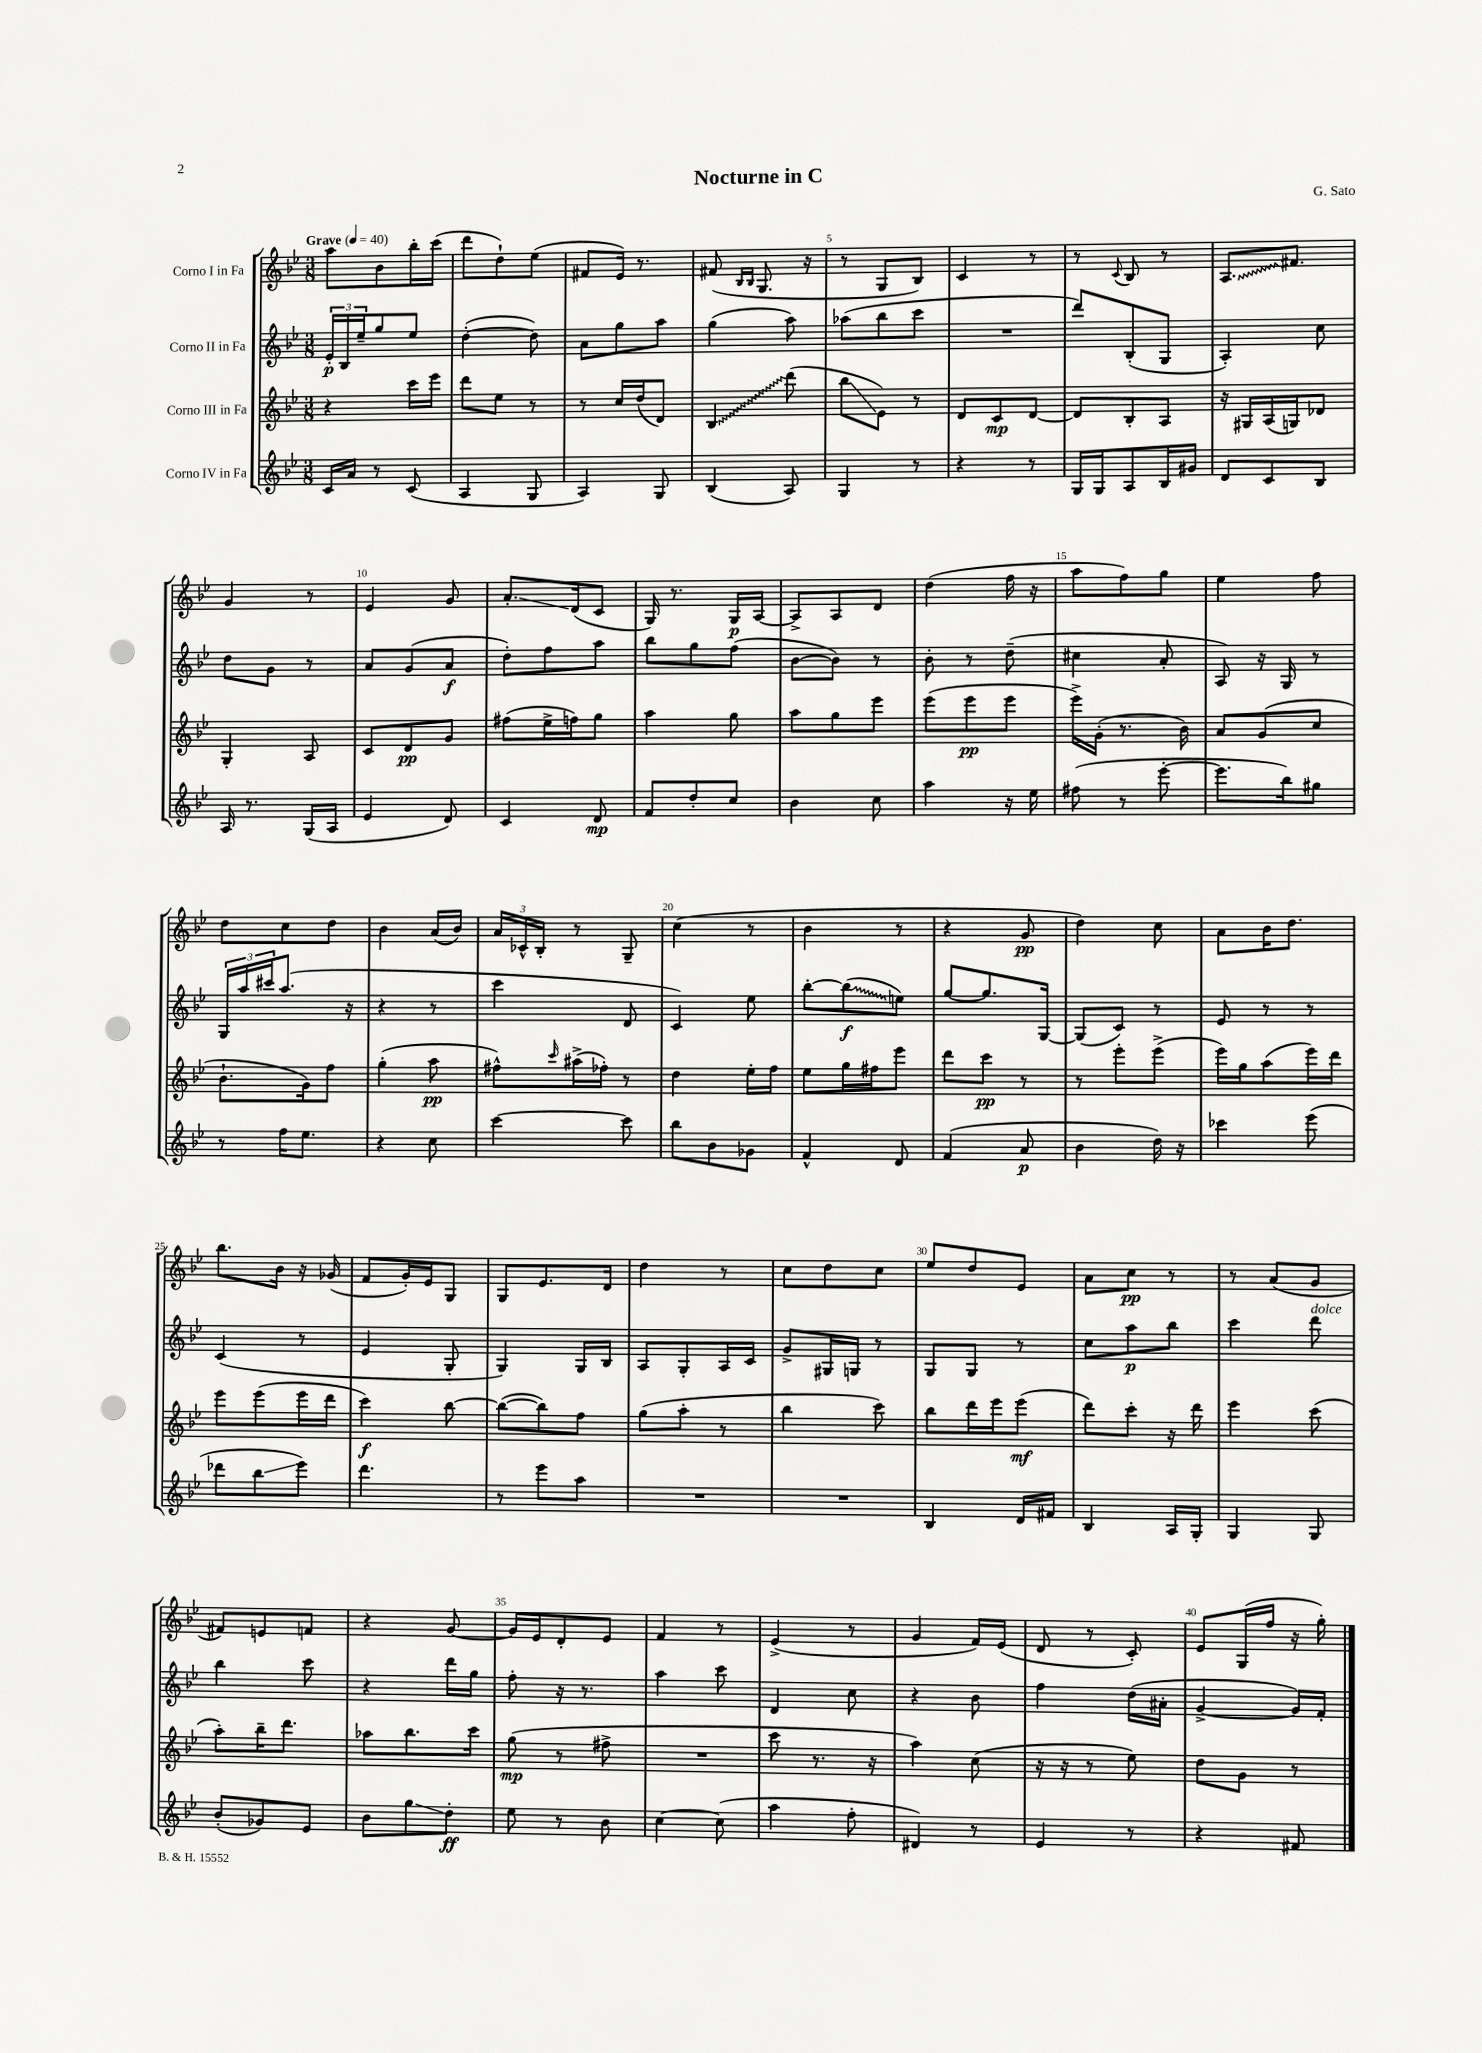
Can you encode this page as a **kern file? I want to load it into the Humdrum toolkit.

**kern	**kern	**kern	**kern
*staff4	*staff3	*staff2	*staff1
*clefG2	*clefG2	*clefG2	*clefG2
*k[b-e-]	*k[b-e-]	*k[b-e-]	*k[b-e-]
*M3/8	*M3/8	*M3/8	*M3/8
*MM40	*MM40	*MM40	*MM40
16c/LL	4r	24e-'/LL	8aa\L
.	.	24B-/	.
16a/JJ	.	.	.
.	.	24ee-~/J	.
8r	.	8gg/	8b-\
(8c/	16ccc\LL	8ee-/J	16bb-'\L
.	16eee-\JJ	.	(16ccc\JJ
=	=	=	=
4A/	8ddd\L	([4dd'\	8ddd\L
.	8ee-\J	.	8dd`\)
8G/	8r	8dd\])	(8ee-\J
=	=	=	=
4A/)	8r	8a\L	8f#/L
.	16cc/LL	8gg\	16e-/Jk)
.	(16dd/J	.	8.r
8G/	8d/J)	8aa\J	.
=	=	=	=
(4B-/	4B-/	(4gg\	(8f#/
.	.	.	16qqB-/LL
.	.	.	16qqB-/JJ
.	.	.	8.G/
8A/)	(8ddd\	8aa\)	.
.	.	.	16r
=	=	=	=
4G/	8bb-\L	(8aa-\L	8r
.	8e-\J)	8bb-\	8G/L
8r	8r	8ccc\J	8B-/J)
=	=	=	=
4r	8d/L	4.r	4c/
.	8c/	.	.
8r	[8d/J	.	8r
=	=	=	=
16G/LL	8d/]L	8ddd/L)	8r
16G/J	.	.	.
.	.	.	8qqc/
8A/	8B-'/	(8B-'/	8B-/
16B-/L	8A/J	8G/J	8r
16g#/JJ	.	.	.
=	=	=	=
8d/L	16r	4A'/)	8.A/L
.	16G#/LL	.	.
8c/	(16A/	.	.
.	16G/J)	.	8.f#/J
8B-/J	8d-/J	8cc\	.
=	=	=	=
16A/	4G'/	8dd\L	4g/
8.r	.	.	.
.	.	8g\J	.
(16G/LL	8A/	8r	8r
16A/JJ	.	.	.
=	=	=	=
4e-/	8c/L	8a/L	4e-/
.	8d/	(8g/	.
8d/)	8g/J	8a/J	8g/
=	=	=	=
4c/	(8ff#\L	8dd'\L)	8.a'/L
.	16ee-^\L	8ff\	.
.	16ff\J)	.	(16d/k
8d/	8gg\J	8aa\J	8c/J
=	=	=	=
8f/L	4aa\	8bb-\L	16G/)
.	.	.	8.r
8dd'/	.	8gg\	.
8cc/J	8gg\	(8ff\J	16G/LL
.	.	.	[16A/JJ
=	=	=	=
4b-\	8aa\L	[8b-\L	8A^/]L
.	8gg\	8b-\]J)	8A/
8cc\	8eee-\J	8r	8d/J
=	=	=	=
4aa\	(8eee-\L	8b-'\	(4dd\
.	8eee-\	8r	.
16r	8eee-\J	(8dd~\	16ff\
16ee-\	.	.	16r
=	=	=	=
(8ff#\	16eee-^\LL)	4cc#\	8aa\L
.	(16g'\JJ	.	.
8r	8.r	.	8ff\)
[8eee-'\	.	8a'/	8gg\J
.	16b-\)	.	.
=	=	=	=
8.eee-\]L	8a/L	8A/)	4ee-\
.	(8g/	16r	.
16bb-\k)	.	16G/	.
8gg#\J	8cc/J	8r	8ff\
=	=	=	=
8r	8.b-`\L	24G/LL	8dd\L
.	.	24aa/	.
.	.	24ccc#/J	.
16ff\LK	.	(8.aa/J	8cc\
8.ee-\J	16g\k)	.	.
.	8ff\J	.	8dd\J
.	.	16r	.
=	=	=	=
4r	(4gg'\	4r	4b-\
8cc\	8aa\	8r	(16a/LL
.	.	.	16b-/JJ)
=	=	=	=
[4ccc\	8ff#^^\L)	4ccc\	24a/LL
.	.	.	24c-^^/
.	.	.	24B-'/JJ
.	16qqccc/	.	.
.	(16aa#^\L	.	8r
.	16ff-'\JJ)	.	.
8ccc\]	8r	8d/	8G~/
=	=	=	=
8bb-\L	4dd\	4c/)	(4cc\
8b-\	.	.	.
8g-\J	16ee-'\LL	8ee-\	8r
.	16ff\JJ	.	.
=	=	=	=
4f^^/	8ee-\L	[8bb-'\L	4b-\
.	16gg\L	(8bb-\]	.
.	16ff#\J	.	.
8d/	8eee-\J	8ee\J)	8r
=	=	=	=
(4f/	8ddd\L	[8gg/L	4r
.	8ccc\J	8.gg/]	.
8a/	8r	.	8g/
.	.	[16G/Jk	.
=	=	=	=
4b-\	8r	(8G/]L	4dd\)
.	8eee-'\L	8c/J)	.
16dd\)	(8eee-^\J	8r	8cc\
16r	.	.	.
=	=	=	=
4ccc-\	16eee-\LL)	8e-/	8a\L
.	16gg\J	.	.
.	(8aa\	8r	16b-\K
.	.	.	8.dd\J
(8eee-\	16eee-\L)	8r	.
.	16ddd\JJ	.	.
=	=	=	=
8ddd-\L	8eee-\L	(4c/	8.bb-\L
8bb-\	(8eee-\	.	.
.	.	.	16b-\Jk
8eee-\J)	16eee-\L	8r	16r
.	16ddd\JJ	.	(16g-/
=	=	=	=
4.ddd\	4ccc\)	4e-/	8f/L
.	.	.	16g'/L)
.	.	.	16e-/J
.	[8bb-\	8G'/	8G/J
=	=	=	=
8r	(8bb-\_L	4G/)	8G/L
8eee-\L	8bb-\])	.	8.e-/
8aa\J	8ff\J	16G/LL	.
.	.	16B-/JJ	16d/Jk
=	=	=	=
4.r	(8gg\L	8A/L	4dd\
.	8aa'\J	8G'/	.
.	8r	16A/L	8r
.	.	16c/JJ	.
=	=	=	=
4.r	4bb-\	8g^/L	8cc\L
.	.	16G#/L	8dd\
.	.	16G/JJ	.
.	8ccc\)	8r	8cc\J
=	=	=	=
4B-/	8bb-\L	8G/L	8ee-/L
.	16ddd\L	8G/J	8dd/
.	16eee-\J	.	.
16d/LL	(8eee-\J	8r	8e-/J
16f#/JJ	.	.	.
=	=	=	=
4B-/	8ddd\L)	8cc\L	8a\L
.	8ccc'\J	8aa\	8cc\J
16A/LL	16r	8bb-\J	8r
16G'/JJ	16ddd\	.	.
=	=	=	=
4G/	4eee-\	4ccc\	8r
.	.	.	(8a/L
8G/	(8ccc\	8ddd\	8g/J
=	=	=	=
(8b-'/L	8aa'\L)	4bb-\	8f#/L)
8g-/)	16bb-~\K	.	8e/
.	8.ddd\J	.	.
8e-/J	.	8ccc\	8f/J
=	=	=	=
8b-\L	8aa-\L	4r	4r
8gg\	8.bb-\	.	.
8dd'\J	.	16ddd\LL	[8g/
.	16ccc\Jk	16gg\JJ	.
=	=	=	=
8ee-\	(8gg\	8ff'\	16g/]LL
.	.	.	16e-/J
8r	8r	16r	8d'/
.	.	8.r	.
8b-\	8ff#^\	.	8e-/J
=	=	=	=
[4cc\	4.r	4aa\	4f/
(8cc\]	.	8ccc\	8r
=	=	=	=
4aa\	8ccc\	4d/	(4e-^/
.	8.r	.	.
8ff'\	.	8cc\	8r
.	16r	.	.
=	=	=	=
4d#/)	4aa\)	4r	4g/
8r	(8cc\	8b-\	16f/LL)
.	.	.	(16e-/JJ
=	=	=	=
4e-/	16r	4ff\	8d/
.	16r	.	.
.	8r	.	8r
8r	8ee-\)	(16dd\LL	8c'/)
.	.	16a#'\JJ	.
=	=	=	=
4r	8dd\L	[4g^/	8e-/L
.	8g\J	.	(16G/L
.	.	.	16ff/JJ
8f#/	8r	16g/]LL)	16r
.	.	16f'/JJ	16gg'\)
==	==	==	==
*-	*-	*-	*-
